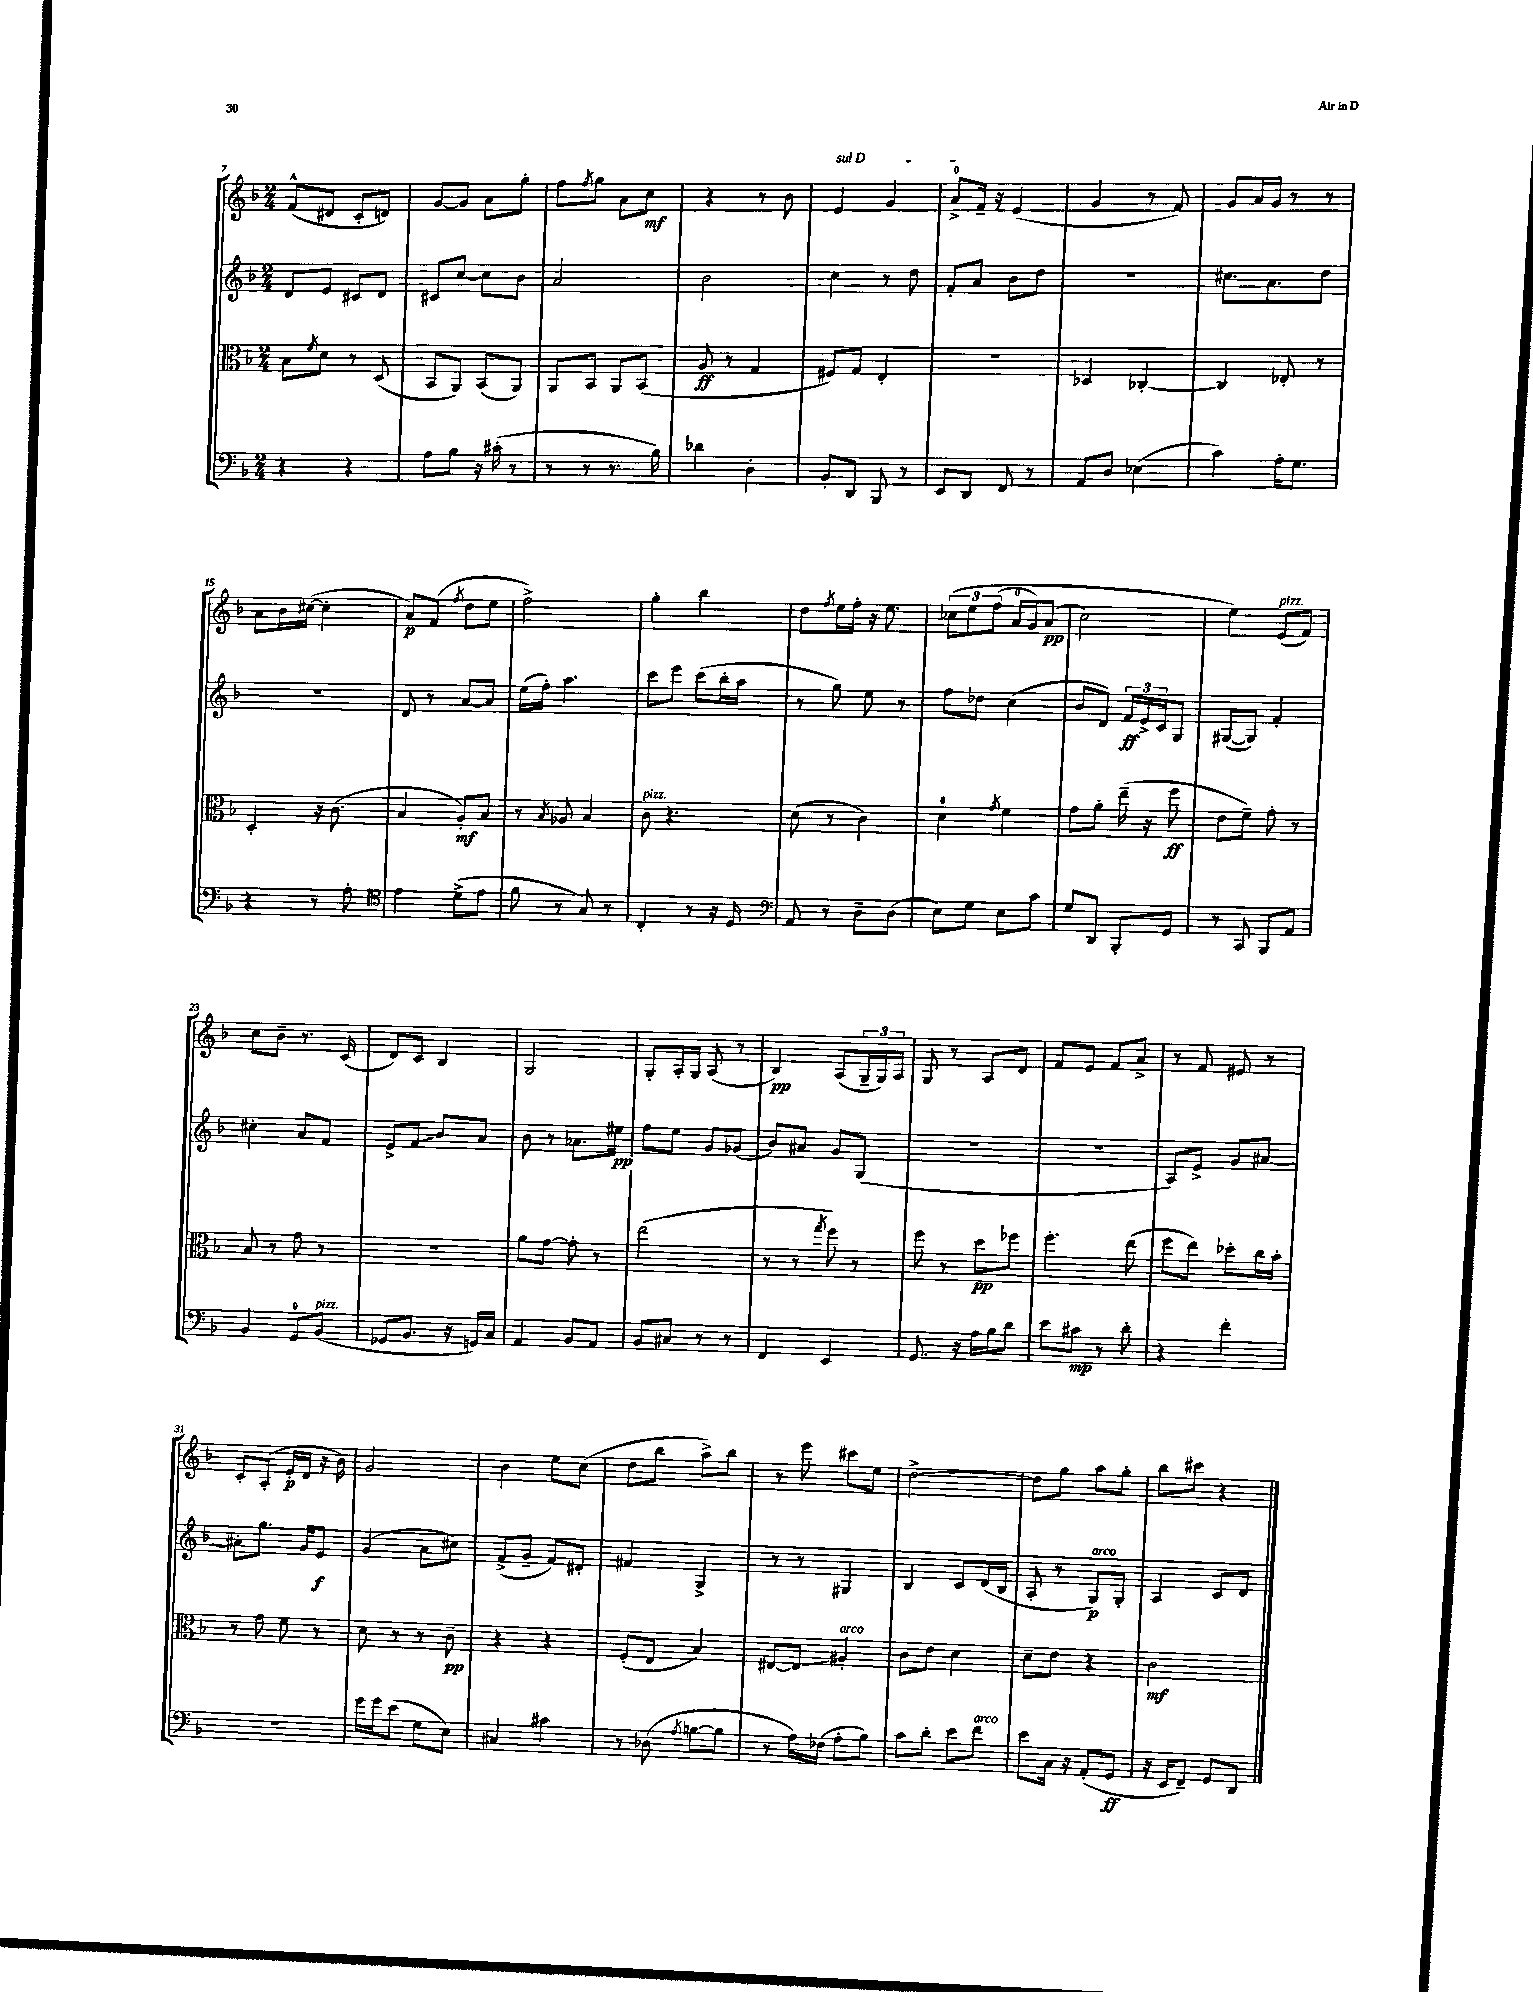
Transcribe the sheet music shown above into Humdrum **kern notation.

**kern	**kern	**kern	**kern
*staff4	*staff3	*staff2	*staff1
*clefF4	*clefC3	*clefG2	*clefG2
*k[b-]	*k[b-]	*k[b-]	*k[b-]
*M2/4	*M2/4	*M2/4	*M2/4
4r	8B-	8d	(8f^^
.	8qf	.	.
.	8d	8e	8d#
4r	8r	8c#	8c'
.	(8D	8d	8d)
=	=	=	=
8A	8BB-	8c#	[8g
8B-	8AA)	[8cc	8g]
16r	(8BB-	8cc]	8a
(16c#'	.	.	.
8r	8AA)	8b-	8gg'
=	=	=	=
8r	8AA	2a	8ff
.	.	.	8qff
8r	8BB-	.	8gg
8.r	8AA	.	8a
.	(8BB-	.	8cc
16B-)	.	.	.
=	=	=	=
4d-	8A	2b-	4r
.	8r	.	.
4D'	4G	.	8r
.	.	.	8b-
=	=	=	=
8BB-'	8F#)	4cc	4e
8DD	8G	.	.
8BBB-	4E'	8r	4g
8r	.	8dd	.
=	=	=	=
8EE	2r	8f'	8a^
8DD	.	8a	16f~
.	.	.	16r
8FF	.	8b-	(4e
8r	.	8dd	.
=	=	=	=
8AA	4D-	2r	4g
8D	.	.	.
(4E-	[4C-'	.	8r
.	.	.	8f)
=	=	=	=
4c)	4C-]	8.cc#	8g
.	.	.	16a
.	.	8.a	16g
16A'	8E-'	.	8r
8.G	.	.	.
.	8r	8dd	8r
=	=	=	=
4r	4D'	2r	8a
.	.	.	16b-
.	.	.	([16cc#
8r	16r	.	4cc#']
.	(8.c	.	.
8A'	.	.	.
=	=	=	=
*clefC4	*	*	*
4e	4B-	8d	8a)
.	.	8r	(8f
.	.	.	8qff
(8d^	8A')	[8a	8dd
8e	8B-	8a]	8ee
=	=	=	=
8f	8r	(16ee	2ff^)
.	.	16ff')	.
.	8qB-	.	.
8r	8A-	4.aa	.
8G)	4B-	.	.
8r	.	.	.
=	=	=	=
4C'	8c	8ccc	4gg'
.	4.r	8eee	.
8r	.	(8ccc	4bb-
16r	.	16bb-'	.
16D	.	16aa	.
=	=	=	=
*clefF4	*	*	*
8AA	(8d	8r	8dd
.	.	.	8qff
8r	8r	8gg)	16ee
.	.	.	16ff'
8D~	4c)	8ee	16r
.	.	.	8.ee
(8D	.	8r	.
=	=	=	=
8E)	4d	8ff	&(12cc-
.	.	.	12ee
8G	.	8dd-	.
.	.	.	(12ff
.	8qg	.	.
8E	4f	(4cc	16a
.	.	.	16g)
8c	.	.	(8a
=	=	=	=
8G	8g	8b-	2cc)
8DD	8a'	8d)	.
8BBB-'	(16ee~	24f	.
.	.	24e^	.
.	16r	.	.
.	.	24c	.
8GG	8ff	8G	.
=	=	=	=
8r	8e	([8G#	4ee&)
8CC	8f~)	8G#])	.
8BBB-	8g'	4f'	(8e
8AA	8r	.	8f)
=	=	=	=
4BB-	8B-	4cc#'	8cc
.	8r	.	8b-~
8GG	8g	8a	8.r
(8BB-	8r	8f	.
.	.	.	(16c
=	=	=	=
8GG-	2r	8e^	8d)
8.BB-	.	8f	8c
.	.	8b-	4B-
16r	.	.	.
16GG)	.	8a	.
16C	.	.	.
=	=	=	=
4AA	8a	8b-	2G
.	[8g	8r	.
8BB-	8g']	8.a-	.
8AA	8r	.	.
.	.	16ee#	.
=	=	=	=
8BB-	(2ee	8ff	8G'
8C#	.	8ee	16A'
.	.	.	16G
8r	.	8g	(8A
8r	.	(8g-	8r
=	=	=	=
4FF	8r	8b-)	4B-)
.	8r	8a#	.
.	8qgg	.	.
4EE	8ff)	8g	(8A
.	8r	(8G	24G~
.	.	.	24G)
.	.	.	24A
=	=	=	=
8.GG	8ff	2r	8G
.	8r	.	8r
16r	.	.	.
16A	8dd	.	8A
16B-	.	.	.
8d	8ff-	.	8d
=	=	=	=
8e	4.ff'	2r	8f
8c#	.	.	8e
8r	.	.	8f
8d'	(8ee	.	8a^
=	=	=	=
4r	8ff	8A)	8r
.	8ee)	8e^	8f
4f'	8dd-'	8g	8e#
.	16cc	[8a#	8r
.	16b-'	.	.
=	=	=	=
2r	8r	8a#']	8c'
.	8g	8.gg	(8A'
.	8f	.	16e'
.	.	16g	16d
.	8r	8e	16r
.	.	.	16b-)
=	=	=	=
16g	8d	(4g	2g
16g	.	.	.
(8e	8r	.	.
8G	8r	8a	.
8E)	8c~	8cc#)	.
=	=	=	=
4C#	4r	(8f^	4b-
.	.	8g~	.
4c#	4r	8f)	8ee
.	.	8d#'	(8cc
=	=	=	=
8r	(8F'	4f#	8dd
(8D-	8E	.	8bb-
8qA	.	.	.
[8B	4B-)	4G^	8aa^)
8B]	.	.	8bb-
=	=	=	=
8r	[8E#	8r	8r
16A)	8E#]	8r	8eee
(16F-	.	.	.
8A'	4A#'	4G#	8ccc#
8B-)	.	.	8ee
=	=	=	=
8c	8c	4B-	[2dd^
8d'	8e	.	.
8e	4d	8c	.
8f	.	(16d	.
.	.	16B-	.
=	=	=	=
8e	8d~	8A'	8dd]
16C	8e	8r	8gg
16r	.	.	.
(8AA'	4r	8G)	8aa
8GG	.	8G'	8gg'
=	=	=	=
16r	2c	4A	8bb-
16EE	.	.	.
8FF~)	.	.	8ccc#
8GG	.	8c	4r
8DD	.	8d	.
==	==	==	==
*-	*-	*-	*-
